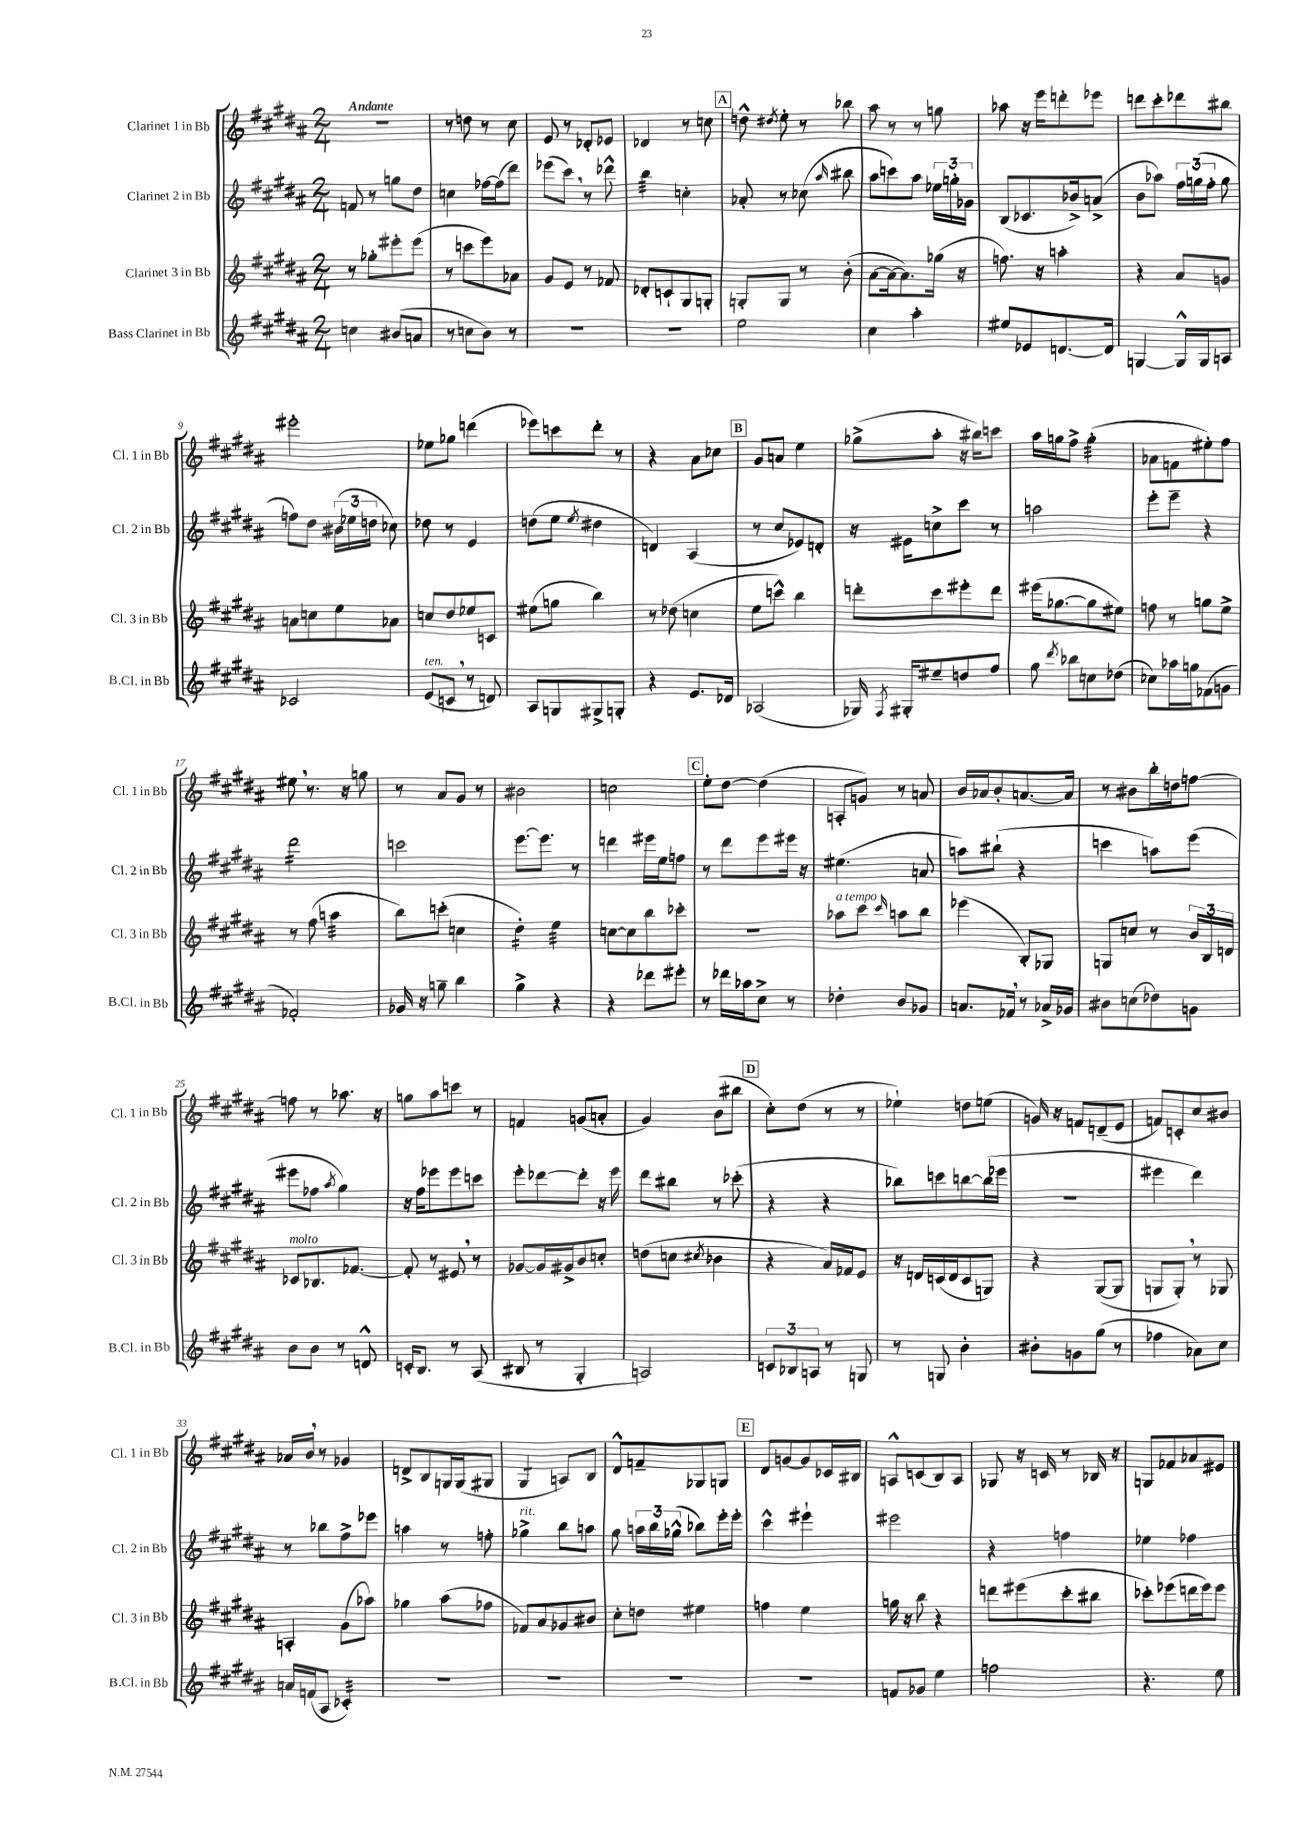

**kern	**kern	**kern	**kern
*staff4	*staff3	*staff2	*staff1
*clefG2	*clefG2	*clefG2	*clefG2
*k[f#c#g#d#a#]	*k[f#c#g#d#a#]	*k[f#c#g#d#a#]	*k[f#c#g#d#a#]
*M2/4	*M2/4	*M2/4	*M2/4
4cc\	8r	8f/	2r
.	8gg-'\L	8r	.
(8b#/L	8eee#'\	8gg\L	.
8a/J	(8eee#\J	8dd#\J	.
=	=	=	=
8r	8r	4cc\	8r
8cc\L	8ccc\L	.	8dd\
8b\J)	8eee\)	[16ff-\LL	8r
.	.	(16ff-\]J	.
8r	8a-\J	8ddd#\J)	8cc#\
=	=	=	=
2r	8g#/L	(8eee-\L	8e/
.	8e/J	8ccc#\J)	8r
.	8r	8r	8d-'/L
.	8f-/	8ddd-^^\	8e-/J
=	=	=	=
2r	8d-'/L	4bb\	4d-/
.	8c`/	.	.
.	8G#/	4cc'\	8r
.	8G'/J	.	8cc\
=	=	=	=
2ee\	8G'/L	8a-'/	8dd^^\
.	.	.	8qdd#/
.	8G/J	8r	8ee'\
.	8r	(8cc-\	8r
.	.	16qqaa#/	.
.	(8b'\	8bb#\	8bb-\
=	=	=	=
4cc#\	[8a#\L	8aa#\L	8aa#\
.	16a#\_k	8ccc\)	8r
.	8.a#\])	.	.
4aa#'\	.	8aa#\J	8r
.	(16gg-\Jk	24ee-\LL	8gg\
.	.	24gg'\	.
.	16r	.	.
.	.	24g-\JJ	.
=	=	=	=
8ee#/L	8.ff\)	(8B/L	8aa-\
8e-/	.	8.c-/	16r
.	16r	.	16eee\LK
[8.d/	4aa'\	.	8ddd'\
.	.	16b-^/k)	.
.	.	(8a^/J	8eee-\J
16d/]Jk	.	.	.
=	=	=	=
[4G/	4r	8b\L	8ddd\L
.	.	8aa-\J)	8ccc#'\
16G^^/]LL	8a#/L	24ff#\LL	8ddd-\
.	.	(24gg\	.
16G/J	.	.	.
.	.	24ff#'\JJ	.
8A/J	8g/J	8gg\	8bb#\J
=	=	=	=
2c-/	8a\L	8ff\L)	2eee#'\
.	8cc\	8dd#\J	.
.	8ee\	(24b#\LL	.
.	.	24ee-\	.
.	.	24dd\JJ	.
.	8a-\J	8cc-\)	.
=	=	=	=
(8e/L	8cc/L	8dd-\	8ee-\L
8c/J	8dd#/	8r	8gg-\J
8r	8ee-/	4e/	(4ddd\
8d/)	8c/J	.	.
=	=	=	=
8A#/L	(8ee#\L	(8dd\L	8eee-\L)
8G/	8gg\J	8ee\J	8ccc\
.	.	8qee/	.
8G#^/	4bb\)	4dd#\	8ddd#'\J
8G'/J	.	.	8r
=	=	=	=
4r	8r	4d/)	4r
.	(8dd-\	.	.
8.e/L	4cc\	(4A#/	8a#\L
.	.	.	8cc-\J
16d-/Jk	.	.	.
=	=	=	=
(2A-/	8ee\L	8r	8g#/L
.	8ccc^^\J)	8cc#/L	8a/J
.	4bb\	8e-/)	4ee\
.	.	8d'/J	.
=	=	=	=
16G-/)	8ddd'\L	16r	(8gg-^\L
8qF#/	.	.	.
16G#'/LK	.	16e#\LK	.
8ee#~/	8ccc#\	8cc^\	8aa#'\J
8dd/	8eee#'\	8ccc#\J	16r
.	.	.	16bb#\LK)
8ff#/J	8ddd\J	8r	8ccc\J
=	=	=	=
8gg#\	(16eee#\LK	2aa\	16aa#\LL
.	[8.gg-\	.	16gg\J
8qddd#/	.	.	.
8bb-\L	.	.	8ff#^\J
8cc\	8gg-\]	.	(4gg'\
(8dd-\J	8ee#\J)	.	.
=	=	=	=
8cc-\L)	8ff\	8eee'\L	8a-\L
16aa-\L	8r	8eee~\J	8f\
16gg\J	.	.	.
(8f-\	8gg\L	4r	8ee#'\)
8g\J	8ee^\J	.	8ff#\J
=	=	=	=
2f-'/)	8r	2ddd#\	8ee#\
.	(8ff#\	.	8.r
.	4aa\	.	.
.	.	.	16r
.	.	.	8gg\
=	=	=	=
16g-/	8bb\L)	2ccc\	8r
16r	.	.	.
8gg~\	(8ccc'\J	.	8a#/L
4bb\	4cc\	.	8g#/J
.	.	.	8r
=	=	=	=
4gg#^\	4dd#'\)	[8.eee\L	2b#\
.	.	8.eee\]J	.
4r	4ee\	.	.
.	.	8r	.
=	=	=	=
4r	[8cc\L	4ddd\	2cc\
.	8cc\]	.	.
8ddd-\L	8bb\	16eee#\LL	.
.	.	16ee\J	.
8eee#'\J	8ccc-'\J	8ff\J	.
=	=	=	=
8r	2r	8r	8ee'\L
16ddd-\LL	.	8ddd#\L	[8dd#\J
16aa-\J	.	.	.
8cc#^\J	.	8eee\	(4dd#\]
8r	.	16eee#\Jk	.
.	.	16r	.
=	=	=	=
4dd-'\	8aa-\L	(4.ee#\	8A'/L
.	8ccc#\J	.	8g/J)
.	16qqccc#/	.	.
8b/L	8aa\L	.	8r
8g-/J	8bb\J	8a/	8a/
=	=	=	=
8.a/L	(4eee-\	8aa\L)	16b/LL
.	.	.	16a-/J
.	.	(8bb#`\J	8b'/
16f-/Jk	.	.	.
8r	8B'/L)	4r	[8.a/
16a-^/LL	8G-/J	.	.
16g-/JJ	.	.	16a/]Jk
=	=	=	=
8b#\L	8G/L	4ccc\	8r
(8cc\	8cc/J	.	8b#\L
8dd-\)	8r	8aa\L)	16bb'\L
.	.	.	16dd\J
8g\J	24b/LL	(8eee\J	[8ff\J
.	24B/	.	.
.	24d/JJ	.	.
=	=	=	=
8b\L	8c-/L	8eee#\L	8ff\]
8b\J	8.B-/	8ff-\J	8r
.	.	8qaa#/	.
8r	.	4gg#\)	8.aa-\
.	[8.f-/J	.	.
8d^^/	.	.	.
.	.	.	16r
=	=	=	=
16c'/LK	8f-'/]	16r	8gg\L
8.B/J	.	16ff#\LK	.
.	8r	8eee-\	8aa#\
8r	8e#/	8eee-\	8ccc\J
(8A#/	8r	8ccc\J	8r
=	=	=	=
8B#/	[8g-/L	8eee'\L	4f/
8r	16g-/]L	[8ddd-\	.
.	16g#^/J	.	.
4G#'/	8b/	8ddd-'\]J	(8g/L
.	8cc'/J	16r	8a'/J
.	.	16eee\	.
=	=	=	=
2A/)	(8dd\L	8ddd#\L	4g#/)
.	8cc\J	8bb#\J	.
.	8qcc#/	.	.
.	4b-\	8r	(8b\L
.	.	(8ccc-'\	8bb#\J
=	=	=	=
12c/L	4r	4r	8cc#'\L)
12B-/	.	.	.
.	.	.	(8dd#\J
12A/J	.	.	.
8r	16a#/LL)	4r	8r
.	16f-/J	.	.
8G/	8e/J	.	8r
=	=	=	=
8r	16r	8bb-\L)	4ee-`\)
.	16d/LL	.	.
8G/	(16c/	8ccc\	.
.	16d/J	.	.
4b'\	8c/	[8bb\	8dd\L
.	8G/J)	(16bb\]L	(8ee\J
.	.	16eee-\JJ	.
=	=	=	=
8b#'\L	4r	2r	16g/)
.	.	.	16r
8g\	.	.	8f/L
(8gg#\J	([8G#/L	.	(8d~/
8r	8G#/]J	.	8e/J
=	=	=	=
4ff-\	8G/L	4eee#\	8f/L)
.	8G'/J)	.	8c'/
8a-\L)	8r	4ddd#\)	8cc#/
8cc#\J	8G-/	.	8b#/J
=	=	=	=
16a/LL	4A'/	8r	16a-/LL
(16f/J	.	.	16b/JJ
8A#/J	.	8bb-\L	8r
4c-'/)	(8g#\L	8ff#^\	4g-/
.	8aa-\J)	8eee-\J	.
=	=	=	=
2r	4gg-\	4aa\	8d^/L
.	.	.	8B/
.	(8aa#\L	8r	16G/L
.	.	.	(16G/J
.	8ff-\J	8ff'\	8G#/J
=	=	=	=
2r	8f-/L)	4gg-^\	4G#/
.	8a#/	.	.
.	8g-/	8bb\L	8A/L)
.	8b#/J	8aa\J	8B/J
=	=	=	=
2r	8cc#'\L	8gg#\	8d#^^/L
.	8dd\J	24aa\LL	8f~/
.	.	24bb\	.
.	.	(24gg-^^\JJ	.
.	4ee#\	8bb-\L)	8G-/
.	.	16eee'\L	8G/J
.	.	16eee'\JJ	.
=	=	=	=
2r	4ff\	4ccc#^^\	8d#/L
.	.	.	[8g/
.	4ee\	4eee#`\	8g/]
.	.	.	16c-/L
.	.	.	16B#/JJ
=	=	=	=
8f/L	16gg\	2eee#\	8A^^/L
.	16r	.	.
8g-/J	8bb\	.	(8c/
4ee\	4r	.	8B/)
.	.	.	8A/J
=	=	=	=
2ff\	8ddd\L	4r	8G-/
.	(8eee#\	.	16r
.	.	.	16c/
.	8ccc#'\	4ff\	8r
.	8bb#\J	.	16B-/
.	.	.	16r
=	=	=	=
4.r	8ccc-'\L)	4ee-\	8G/L
.	(8eee-\	.	8f-/
.	16ddd\L	4ff-\	8a-/
.	16eee-\J)	.	.
8ee\	8eee-\J	.	8e#/J
==	==	==	==
*-	*-	*-	*-
